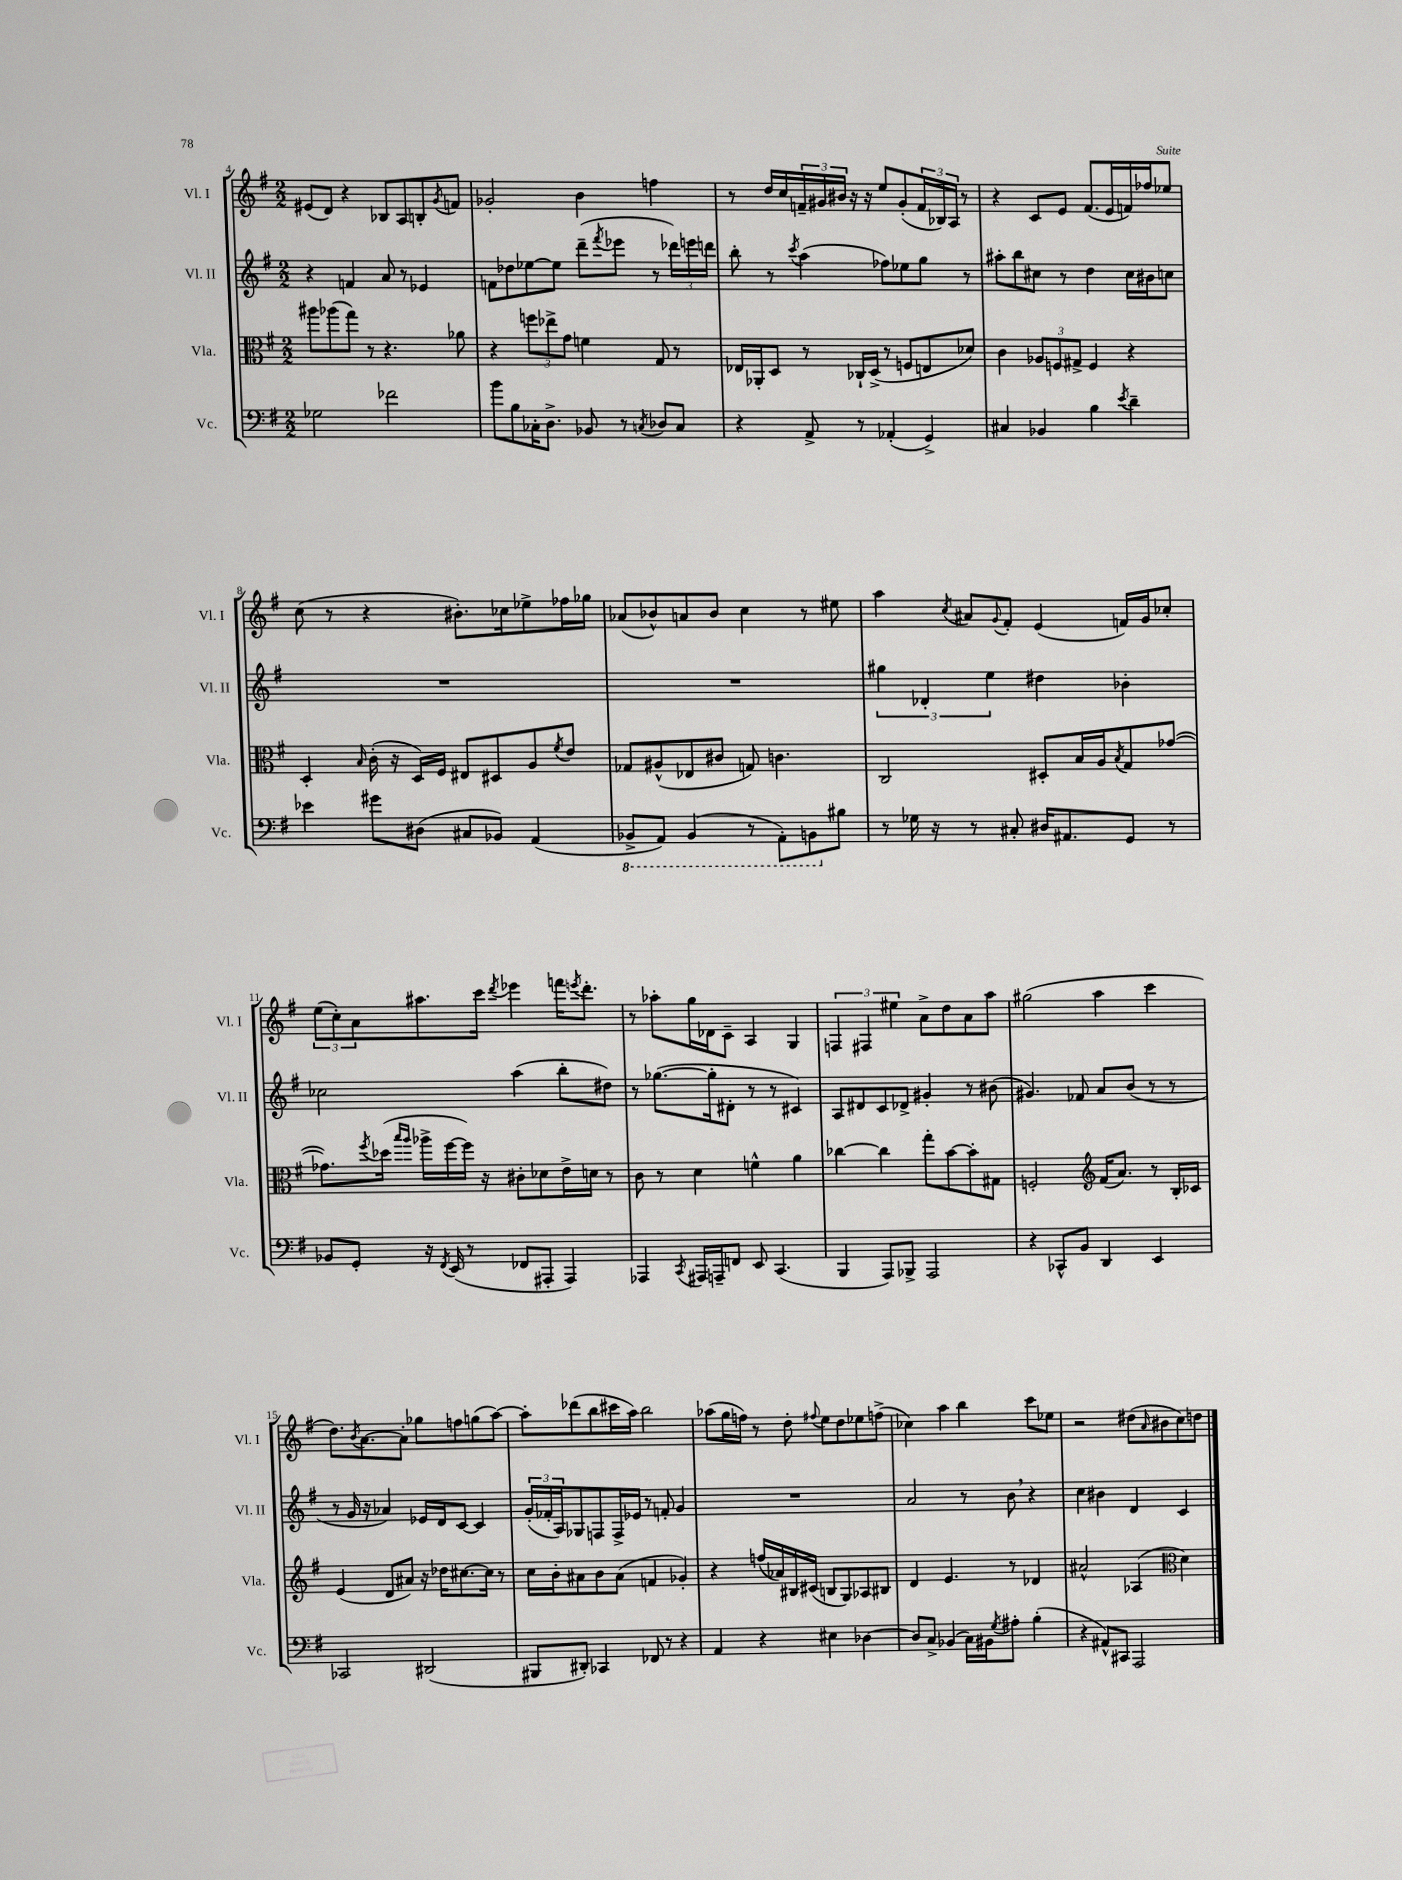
<<
\new StaffGroup <<
\new Staff = "s0" \with { instrumentName = "Vl. I" shortInstrumentName = "Vl. I" } {
    \clef treble \key g \major \numericTimeSignature \time 2/2
    eis'8( d'8) r4 bes8 a8 b8-. \acciaccatura { g'8 } f'8 |
    ges'2-. b'4 f''4 |
    r8 d''16 c''16 \tuplet 3/2 { f'16-- gis'16 bis'16 } r16 r16 e''8 gis'8-.( \tuplet 3/2 { f'16 bes16) a16 } r8 |
    r4 c'8 e'8 fis'8.( e'16 f'16) fes''16 ees''8 |
    c''8( r8 r4 bis'8.-.) ces''16 ees''8-> fes''16 ges''16 |
    aes'8( bes'8-^) a'8 bes'8 c''4 r8 eis''8 |
    a''4 \acciaccatura { c''8 } ais'8 \appoggiatura { g'8 } fis'8-. e'4( f'16) g'16 ces''8-. |
    \tuplet 3/2 { e''8( c''8-.) a'8 } ais''8. c'''16 \acciaccatura { d'''8 } ees'''4 f'''16 \acciaccatura { e'''8 } d'''8.-. |
    r8 aes''8-. g''16 des'16 c'8-- a4 g4 |
    \tuplet 3/2 { f4 fis4 eis''4 } a'8-> d''8 a'8 a''8 |
    gis''2( a''4 c'''4 |
    d''8.) \acciaccatura { b'8 } a'8.~ a'8-. ges''8 f''8 g''8( a''8~) |
    a''8-. des'''8( b''8 cis'''16 a''16) b''2 |
    aes''8( g''16 f''16) r8 d''8-. \appoggiatura { fis''8 } e''8 d''8 ees''8 f''8->( |
    ces''4) a''4 b''4 c'''8 ees''8 |
    r2 dis''8( \grace { a'16 } bis'8 c''8) d''8 \bar "|." |
}
\new Staff = "s1" \with { instrumentName = "Vl. II" shortInstrumentName = "Vl. II" } {
    \clef treble \key g \major \numericTimeSignature \time 2/2
    r4 f'4 a'8 r8 ees'4 |
    f'8 des''8 ees''8~ ees''8 d'''8--( \acciaccatura { fis'''8 } ees'''8 r8 \tuplet 3/2 { des'''16) e'''16 d'''16 } |
    b''8-. r8 \acciaccatura { c'''8 } a''4( fes''8) ees''8 g''8 r8 |
    ais''8-. b''8 cis''8 r8 d''4 cis''16 bis'16 c''8 |
    R1 |
    R1 |
    \tuplet 3/2 { gis''4 des'4-. e''4 } dis''4 bes'4-. |
    ces''2 a''4( b''8-. dis''8) |
    r8 ges''8.~( ges''16-. dis'8-. r8 r8 cis'4) |
    a8 dis'8 c'8 des'8-> gis'4-. r8 bis'8( |
    gis'4.) fes'8 a'8 b'8( r8 r8 |
    r8 g'16 r16 aes'4) ees'16 d'16 c'8~ c'4 |
    \tuplet 3/2 { g'16-.( fes'16-. a16) } ges8 f8 f16-> ees'16 r8 f'8-. g'4 |
    R1 |
    a'2 r8 b'8 \breathe r4 |
    c''4 bis'4 d'4 c'4 \bar "|." |
}
\new Staff = "s2" \with { instrumentName = "Vla." shortInstrumentName = "Vla." } {
    \clef alto \key g \major \numericTimeSignature \time 2/2
    ais''8 aes''8( g''8) r8 r4. aes'8 |
    r4 \tuplet 3/2 { f''8 ees''8-> g'8 } f'4 g8 r8 |
    ees16 aes,16-. d8 r8 ces16-! d16->( r8 f8 e8 des'8) |
    c'4 \tuplet 3/2 { aes8 f8 gis8-> } f4 r4 |
    d4-. \grace { b16 } c'16-.( r16 d16) fis16 eis8 dis8 a8 \acciaccatura { fis'8 } e'8 |
    ges8 ais8-^( ees8 cis'8 g8) c'4. |
    c2 dis8-. b16 a16 \acciaccatura { b8 } g8 ges'8~( |
    ges'8.) \acciaccatura { fis''8 } des''16( \grace { b''16 a''16 } aes''16-> fis''16~ fis''16) r16 cis'8-. des'8 e'16-> d'16 r8 |
    c'8 r8 d'4 f'4-^ a'4 |
    ces''4~ ces''4 g''8-. b'8~ b'8-. gis8 |
    f2-. \clef treble fis'16( a'8.) r8 b16-. ces'16 |
    e'4( d'8 ais'8) r16 des''16 cis''8.~ cis''16 r8 |
    c''16 b'16-. ais'8 b'8 ais'8( f'4 ges'4-.) |
    r4 f''16( aes'16) bis16 cis'16( b8 g8) aes8 bis8 |
    d'4 e'4. r8 des'4 |
    ais'2-^ aes4( \clef alto d'4) \bar "|." |
}
\new Staff = "s3" \with { instrumentName = "Vc." shortInstrumentName = "Vc." } {
    \clef bass \key g \major \numericTimeSignature \time 2/2
    ges2 fes'2 |
    b'8 b8 ces16-. d8.-> bes,8 r8 \acciaccatura { c8 } des8 c8 |
    r4 a,8-> r8 aes,4-.( g,4->) |
    cis4 bes,4 b4 \acciaccatura { e'8 } d'4-- |
    ees'4 gis'8 dis8( cis8 bes,8) a,4( |
    \ottava #-1 bes,,8-> a,,8) bes,,4( r8 a,,8-.) b,,8 \ottava #0 bis8 |
    r8 ges16 r16 r8 cis8-. dis16 ais,8. g,8 r8 |
    bes,8 g,8-. r16 \acciaccatura { fis,8 } e,16( r8 fes,8 ais,,8-. ais,,4) |
    aes,,4 \acciaccatura { c,8 } ais,,16 a,,16-- f,8 e,8 c,4.( |
    b,,4 a,,8) bes,,8-> a,,2 |
    r4 ces,8-^ b,8 d,4 e,4 |
    ces,2 dis,2( |
    bis,,8 dis,8-.) ces,4 fes,8 r8 r4 |
    a,4 r4 eis4 des4~ |
    des8 c8-> bes,4( c16) bis,16 \acciaccatura { g8 } ais8-. b4-.( |
    r4 ais,8-^) cis,8 a,,2 \bar "|." |
}
>>
>>
\layout { \context { \Score currentBarNumber = #4 } }
